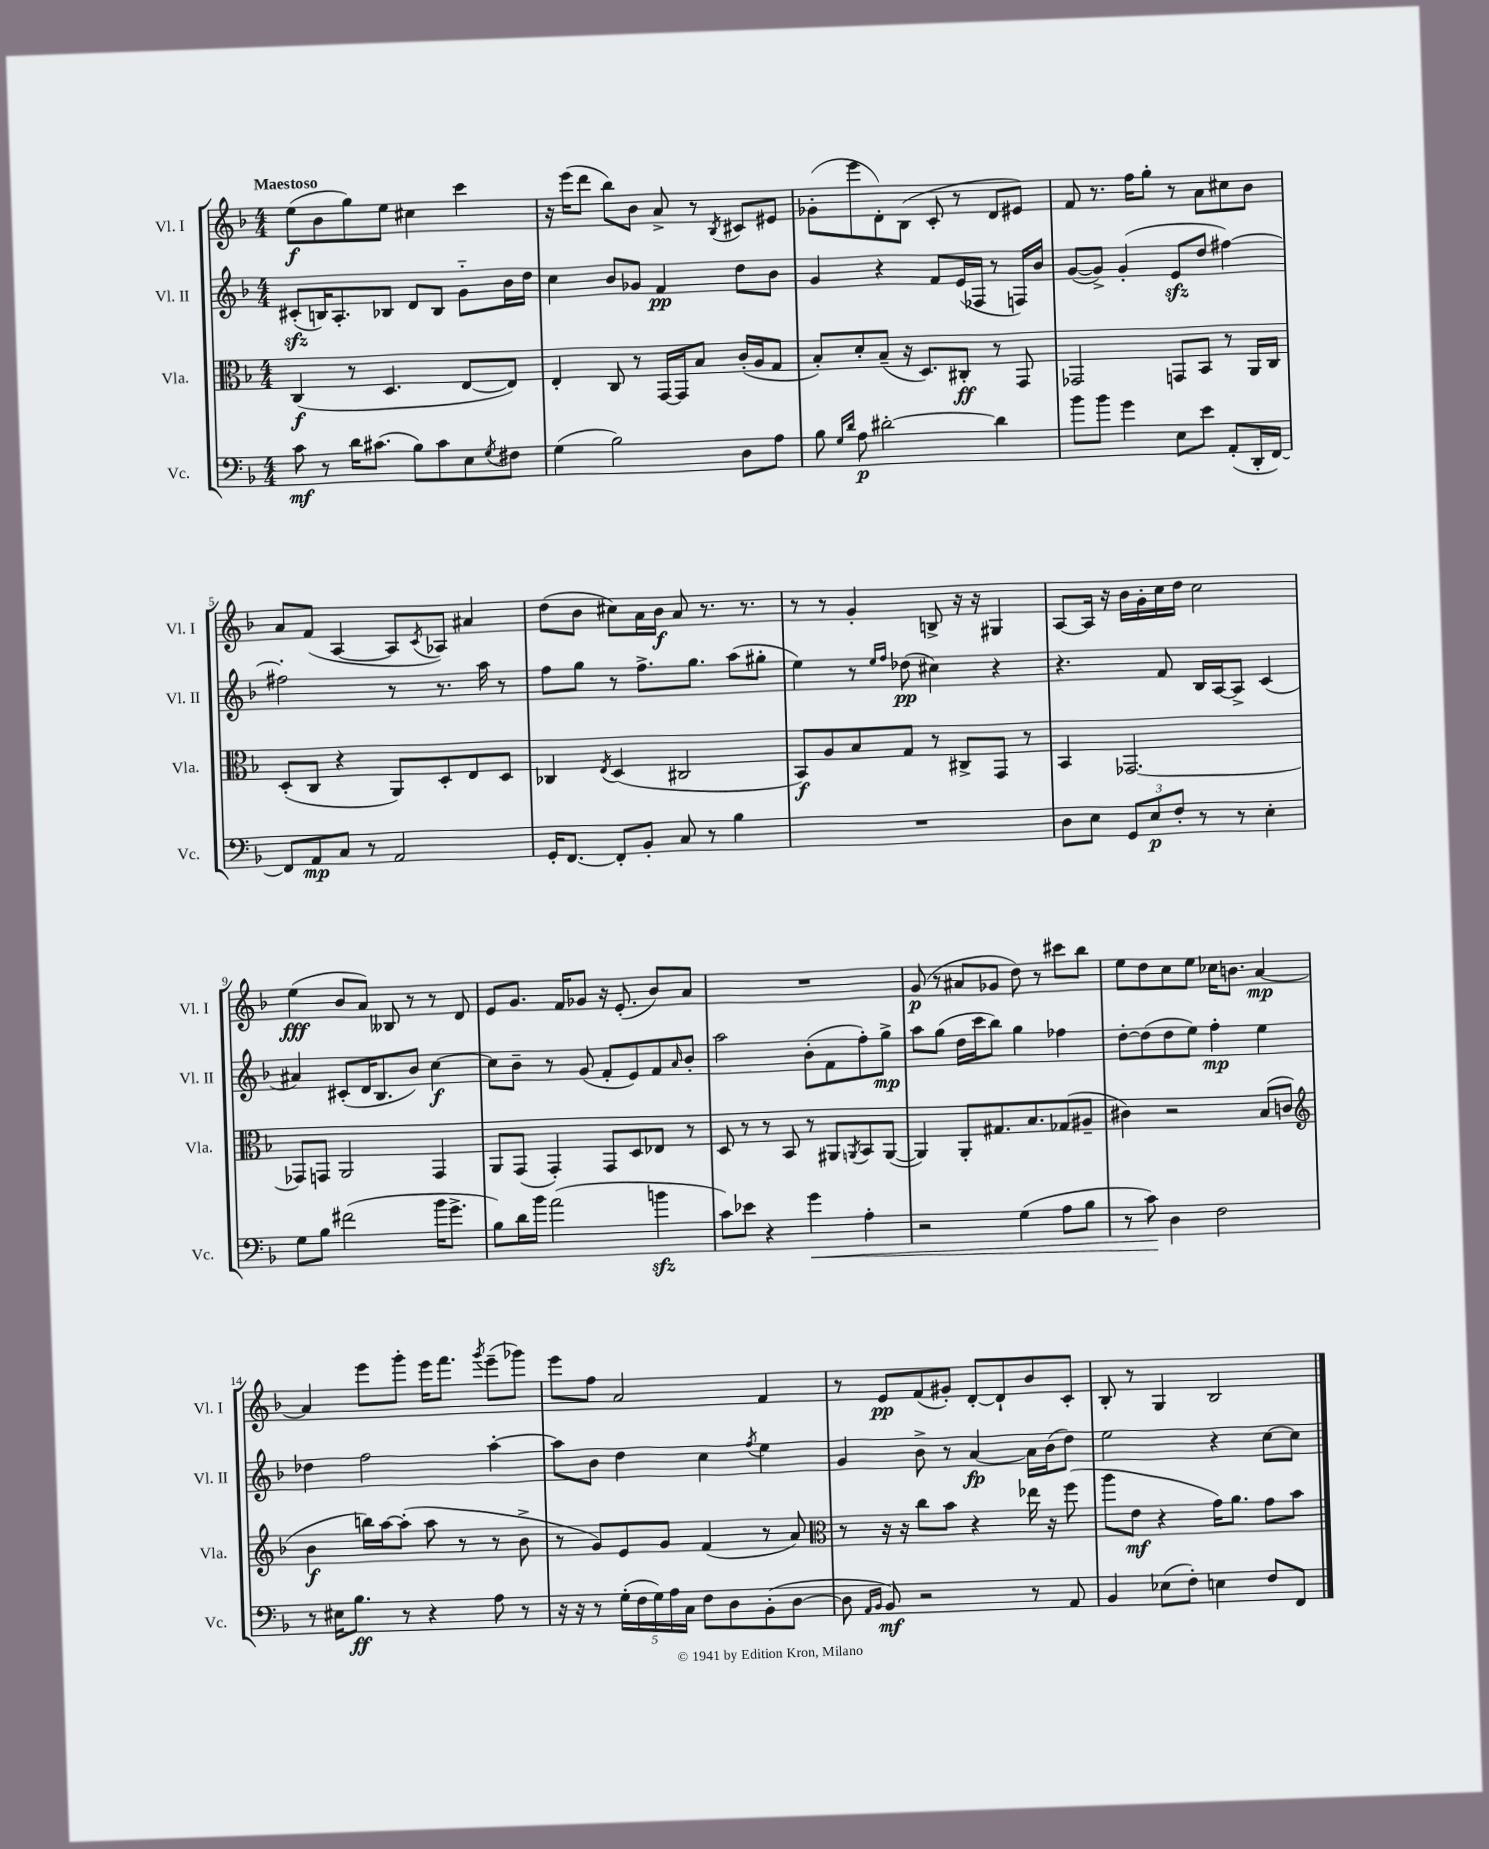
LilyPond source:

<<
\new StaffGroup <<
\new Staff = "s0" \with { instrumentName = "Vl. I" shortInstrumentName = "Vl. I" } {
    \clef treble \key f \major \numericTimeSignature \time 4/4 \tempo "Maestoso"
    e''8\f( bes'8 g''8) e''8 cis''4 c'''4 |
    r16 e'''16( d'''8 bes''8) bes'8 a'8-> r8 \acciaccatura { bes8 } cis'8 eis'8 |
    ges'8-.( e'''8 d'8-.) bes8( c'8-. r8 d'8 eis'8) |
    f'8 r8. f''16 g''8-. r8 a'8 cis''8 bes'8 |
    a'8 f'8( a4~ a8 \acciaccatura { c'8 } aes8) ais'4 |
    d''8( bes'8 cis''8) a'16 bes'16\f a'8 r8. r8. |
    r8 r8 g'4-. b8-> r16 r16 gis4 |
    a8~ a16 r16 bes'16 g'16-. c''16 d''16 c''2 |
    e''4\fff( bes'8 a'8) beses8 r8 r8 d'8 |
    e'8 g'8. f'16 ges'8 r16 e'8.-.( bes'8) a'8 |
    R1 |
    g'8\p( r8 ais'8 ges'8 d''8) r8 cis'''8 bes''8 |
    e''8 d''8 c''8 e''8 ces''16 b'8. a'4~\mp |
    a'4 e'''8 g'''8-. e'''16 f'''8. \acciaccatura { g'''8 } e'''8--( ges'''8) |
    e'''8 f''8 a'2 f'4 |
    r8 e'8\pp f'8( gis'8-.) d'8~-. d'8-! bes'8 c'8-. |
    bes8-. r8 g4 bes2 \bar "|." |
}
\new Staff = "s1" \with { instrumentName = "Vl. II" shortInstrumentName = "Vl. II" } {
    \clef treble \key f \major \numericTimeSignature \time 4/4
    cis'8-.\sfz( b16) a8.-. bes8 d'8 bes8 g'8-_ bes'16 d''16 |
    c''4 bes'8 ges'8 f'4\pp d''8 bes'8 |
    g'4 r4 f'8 e'16( fes16 r8 f16) bes'16 |
    g'8~( g'8->) g'4-.( e'8\sfz d''8 fis''4~) |
    fis''2-. r8 r8. a''16 r8 |
    f''8 g''8 r8 f''8.-> g''8. a''8( gis''8-. |
    e''4) r8 \grace { e''16 f''16 } des''8\pp( cis''4) r4 |
    r4. f'8 bes16 a16~ a8-> c'4( |
    ais'4) cis'8-.( d'16 bes8. bes'8) c''4~\f |
    c''8 bes'8-- r8 g'8( f'8-. e'8) f'8 \grace { a'16 } bes'8-. |
    a''2 bes'8-.( f'8 f''8-.) g''8->\mp |
    a''8 g''8( d''16 c'''16 bes''8) g''4 fes''4 |
    d''8~-. d''8( d''8 e''8) f''4-.\mp e''4 |
    des''4 f''2 a''4~-. |
    a''8 bes'8 d''4 c''4 \acciaccatura { f''8 } e''4 |
    g'4 bes'8-> r8 a'4~\fp a'16 bes'16( d''8) |
    e''2 r4 c''8~ c''8 \bar "|." |
}
\new Staff = "s2" \with { instrumentName = "Vla." shortInstrumentName = "Vla." } {
    \clef alto \key f \major \numericTimeSignature \time 4/4
    c4\f( r8 d4. e8~ e8) |
    e4-. c8 r8 g,16~ g,16 bes8 c'16-.( a16 g8 |
    bes8-.) d'8-. bes8--( r16 d8.) cis8-.\ff r8 g,8 |
    ges,2 g,8 bes,8 r8 a,16 c16 |
    d8-.( c8 r4 a,8) d8-. e8 d8 |
    ces4 \acciaccatura { e8 } d4( cis2 |
    bes,8\f) a8 bes8 g8 r8 cis8-> g,8 r8 |
    bes,4 ges,2.~ |
    ges,8 g,8 a,2 g,4 |
    a,8 g,8( g,4-.) g,8 d8 ees8 r8 |
    d8 r8 r8 bes,8 r8 ais,8 \acciaccatura { a,8 } bes,8 a,8~( |
    a,4) a,8-. gis8. bes8. ges8( ais8-- |
    cis'4) r2 bes8( c'8 |
    \clef treble bes'4\f b''16) a''16~ a''8-.( a''8 r8 r8 bes'8-> |
    r8 g'8) e'8 g'8 f'4( r8 a'8) |
    \clef alto r8 r16 r16 c''8 bes'8 r4 ees''16 r16 f''8( |
    a''8 e'8\mf r4 g'16) a'8. g'8 bes'8 \bar "|." |
}
\new Staff = "s3" \with { instrumentName = "Vc." shortInstrumentName = "Vc." } {
    \clef bass \key f \major \numericTimeSignature \time 4/4
    c'8\mf r8 d'16 cis'8.( bes8) cis'8 e8 \acciaccatura { g8 } fis8 |
    g4( bes2) d8 a8 |
    bes8 \grace { g16 d'16 } a8\p dis'2~-. dis'4 |
    bes'8 bes'8 g'4 e8 e'8 a,8-.( d,16-. f,16~) |
    f,8 a,8\mp c8 r8 a,2 |
    g,16-. f,8.~ f,8-. bes,8-. c8 r8 bes4 |
    R1 |
    d8 e8 \tuplet 3/2 { g,8 e8\p f8-. } r8 r8 e4-. |
    g8 bes8 fis'2( bes'16 g'8.-> |
    bes8) d'16 bes'16 a'2( b'4\sfz |
    c'8) ees'8 r4 g'4\< a4-. |
    r2 g4( a8 bes8 |
    r8 c'8\!) d4 f2 |
    r8 eis16 bes8.\ff r8 r4 a8 r8 |
    r16 r16 r8 \tuplet 5/4 { g16-.( f16 g16) a16 c16 } f8 d8 bes,8-.( d8~ |
    d8 \grace { a,16 bes,16 } bes,8\mf) r2 r8 a,8 |
    bes,4 ees8( f8-.) e4 f8 f,8 \bar "|." |
}
>>
>>
